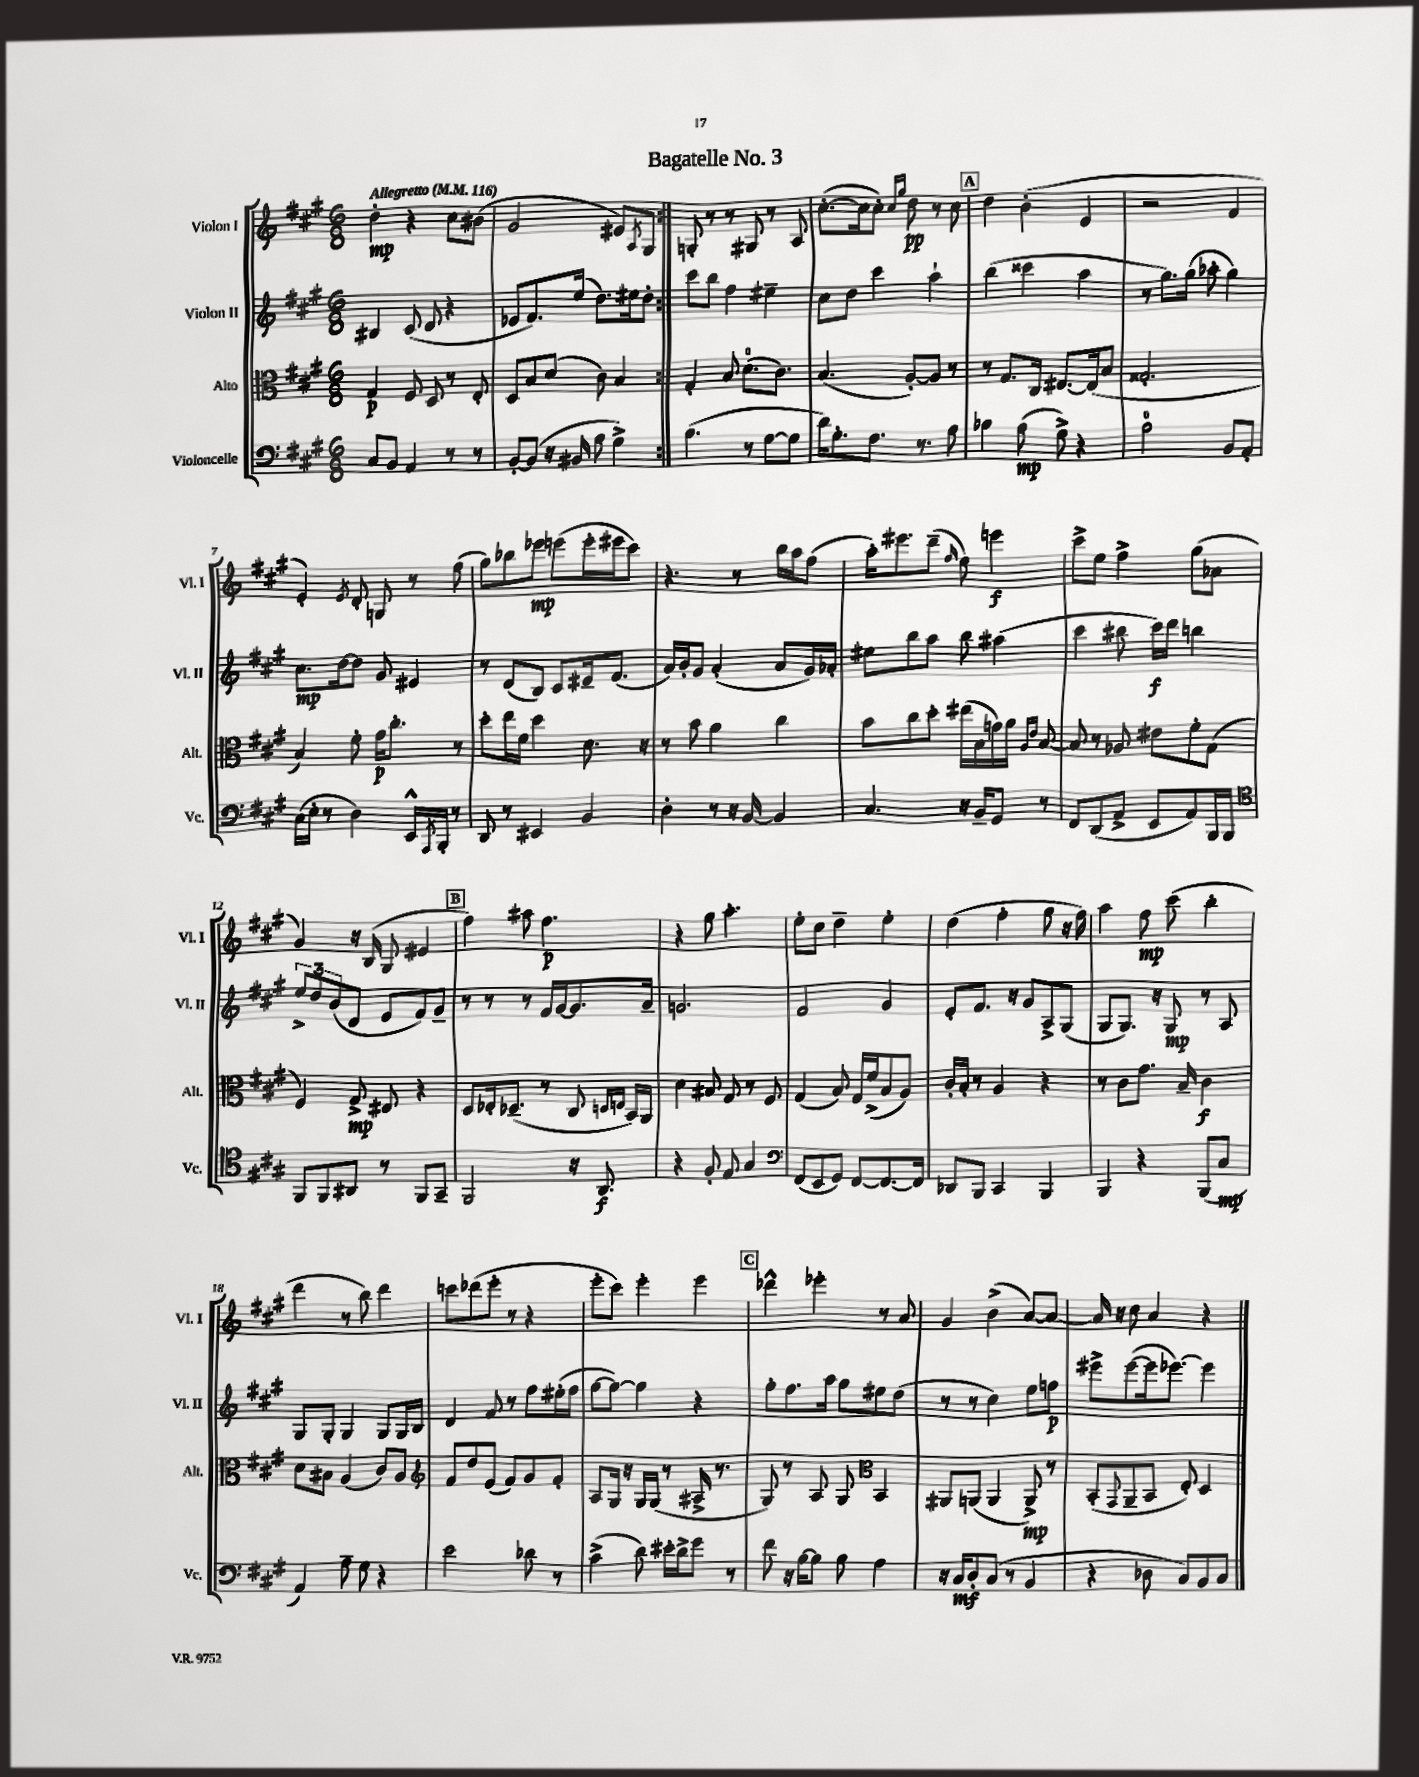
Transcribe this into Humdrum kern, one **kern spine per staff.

**kern	**kern	**kern	**kern
*staff4	*staff3	*staff2	*staff1
*clefF4	*clefC3	*clefG2	*clefG2
*k[f#c#g#]	*k[f#c#g#]	*k[f#c#g#]	*k[f#c#g#]
*M6/8	*M6/8	*M6/8	*M6/8
*MM116	*MM116	*MM116	*MM116
8C#	4G#	4B#	4dd'
8BB	.	.	.
4AA	8F#	(8c#	4r
.	8D	8d	.
8r	8r	4r	8cc#
8r	8E'	.	(8b#
=	=	=	=
[8BB'	8D	8e-	2g#
(8BB]	8B	8.f#)	.
16r	(8d	.	.
16BB#	.	(16ee	.
8A	8c#)	8.dd)	.
4G#^)	4B	.	8e#)
.	.	16ee#	.
.	.	.	8qA
.	.	8dd'	8G#
=:|!	=:|!	=:|!	=:|!
(4.B	4G#'	8ccc#	8G'
.	.	8bb	8r
.	8B	4ff#	8r
8r	(8.d	.	8G#
[8G#	.	4ee#~	8r
.	8.c#)	.	.
8G#]	.	.	8A
=	=	=	=
16d)	(4.B	8cc#	([8.cc#'
8.G#'	.	.	.
.	.	8dd	.
.	.	.	16cc#]
8.F#	.	4ccc#	8cc#')
.	.	.	16qqcc#
.	.	.	16qqgg#
.	[8A')	.	8dd
8.r	.	.	.
.	8A]	4aa`	8r
8A	8r	.	8cc#
=	=	=	=
4B-	8r	(4bb	4dd
.	8.G#	.	.
(8A	.	4ccc##	(4b'
.	16C#	.	.
8G#^)	[8.E#	.	.
4r	.	4aa	4e
.	(16E#]	.	.
.	8B	.	.
=	=	=	=
2A	2.G##'	8r	2r
.	.	8.gg#)	.
.	.	(16gg#	.
.	.	8aa-'	.
8BB	.	4gg#)	4f#
8AA'	.	.	.
=	=	=	=
(16C#	4B)	8.cc#	4e')
16E'	.	.	.
8r	.	.	.
.	.	[16dd	.
.	.	.	8qe
4D)	8f#'	8dd]	8d'
.	16g#	8g#	8G
.	8.cc#'	.	.
16EE^^	.	4e#	8r
8qAAA	.	.	.
16BBB'	.	.	.
8r	8r	.	(8ff#
=	=	=	=
8DD	8dd'	8r	8gg#)
8r	16ee	(8d	8bb-
.	16f#	.	.
4EE#	4dd	8B)	8eee-
.	.	8c#	(8eee
4BB	8.d	16e#~	16eee'
.	.	(8.f#	16eee#
.	.	.	8ccc#)
.	16r	.	.
=	=	=	=
4D'	8r	16a)	4.r
.	.	16b'	.
.	8b	8g#	.
8r	4a	(4a'	.
16r	.	.	8r
[16BB	.	.	.
4BB]	4cc#	8a	16bb
.	.	.	16aa
.	.	16g#)	(8ff#
.	.	16a-'	.
=	=	=	=
4.C#	8b	8ee#	16aa')
.	.	.	8.eee#
.	8cc#	8bb	.
.	8dd'	8aa	(8ddd~
.	.	.	16qqff#
16r	(16ee#	8bb	8ee)
16BB~	16B	.	.
8GG#	16g)	(4aa#	4eee
.	16a	.	.
.	16qqA	.	.
.	16qqe	.	.
8r	[8B	.	.
=	=	=	=
8FF#	8B]	4ccc#	8ccc#^
(8DD	8r	.	8ee
8AA^	8A-	8bb#	4ff#^
8EE	8e#	16ccc#)	.
.	.	16ddd	.
8AA)	8f#'	4bb	(8gg#
16BBB	(8G#	.	8a-
16BBB	.	.	.
=	=	=	=
*clefC4	*	*	*
8FF#	4F#)	12ee^	4g#)
.	.	12dd	.
8FF#	.	.	.
.	.	(12b	.
8AA#	8G#^	8d	16r
.	.	.	(16B
8r	8E#	8e	8G#
8FF#	4r	8f#)	4e#
8GG#~	.	8g#~	.
=	=	=	=
2FF#	8D	8r	4ff#)
.	16E-'	8r	.
.	(8.D-~	.	.
.	.	8r	8aa#
.	8r	16f#	4.ff#
.	.	[16g#	.
16r	8C#	8.g#]	.
8.AA	.	.	.
.	16qqD	.	.
.	16qqE	.	.
.	16BB)	.	.
.	16AA	16a~	.
=	=	=	=
4r	4d	2.g	4r
8F#'	8B#	.	8gg#
8E	8G#	.	4.aa'
4G#	8r	.	.
.	8F#	.	.
=	=	=	=
*clefF4	*	*	*
(8FF#	(4G#	2f#	8ee'
8EE	.	.	8cc#
8GG#)	8B)	.	4dd~
[8FF#	16G#	.	.
.	(16f#^	.	.
8.FF#_	8B	4g#	4ee'
.	8A)	.	.
16FF#]	.	.	.
=	=	=	=
8DD-	16c#'	8e'	(4dd
.	16B'	.	.
8BBB	8r	8.f#	.
4CC#	4A	.	4ff#'
.	.	16r	.
.	.	8g#	.
4BBB	4r	8A^	8gg#
.	.	(8G#	16r
.	.	.	16ff#)
=	=	=	=
4BBB	8r	8G#	4aa
.	8c#	8.G#)	.
4r	8.g#	.	8ff#
.	.	16r	.
.	.	8G#	(8ccc#
.	16B~	.	.
(8BBB	4c#	8r	4bb'
8C#	.	8A	.
=	=	=	=
4AA)	8d	8G#	4ddd
.	8B#	8G#'	.
8A~	(4A	4G#	8r
8G#	.	.	8bb)
4r	8c#)	8G#	4ddd
.	8A	16G#	.
.	.	16B	.
=	=	=	=
*	*clefG2	*	*
2e	8f#	4d	8ccc
.	8dd	.	(8ddd-
.	(8e	8f#	8eee'
.	8f#)	8r	8r
8d-	8g#	8ff#	4r
8r	8f#'	(16ee#'	.
.	.	16ff#	.
=	=	=	=
(4c#^	8A	[8gg#	8eee'
.	16G#	8gg#_)	8ccc#)
.	16r	.	.
8d)	16G#	4gg#]	4eee'
.	(16G#	.	.
16e#'	8r	.	.
16d^	.	.	.
8g#	16A#^	4r	4eee
.	8.r	.	.
8r	.	.	.
=	=	=	=
8f#	8G#)	8gg#'	4ddd-^^
16r	8r	8.ff#	.
[16B	.	.	.
8B]	8A	.	4eee-'
.	.	16aa	.
8B	8G#	8gg#	.
*	*clefC3	*	*
4A	4BB	8ee#	8r
.	.	(8dd	8a
=	=	=	=
16r	8AA#	8r	4g#
16C#	.	.	.
8D'	(8AA	8r	.
(8C#	4AA	4cc#)	(4b^
8r	.	.	.
4BB	8AA^)	8ee	[8a)
.	8r	8ff	8a_
=	=	=	=
4r	(8BB'	8eee#^	16a]
.	.	.	16r
.	8qqGG#	.	.
.	8AA~	([8eee#	8cc#
8D-	8BB	16eee#]	4a
.	.	[8.eee-)	.
8C#)	8E')	.	.
8BB	4D	4eee-]	4r
8C#	.	.	.
==	==	==	==
*-	*-	*-	*-
